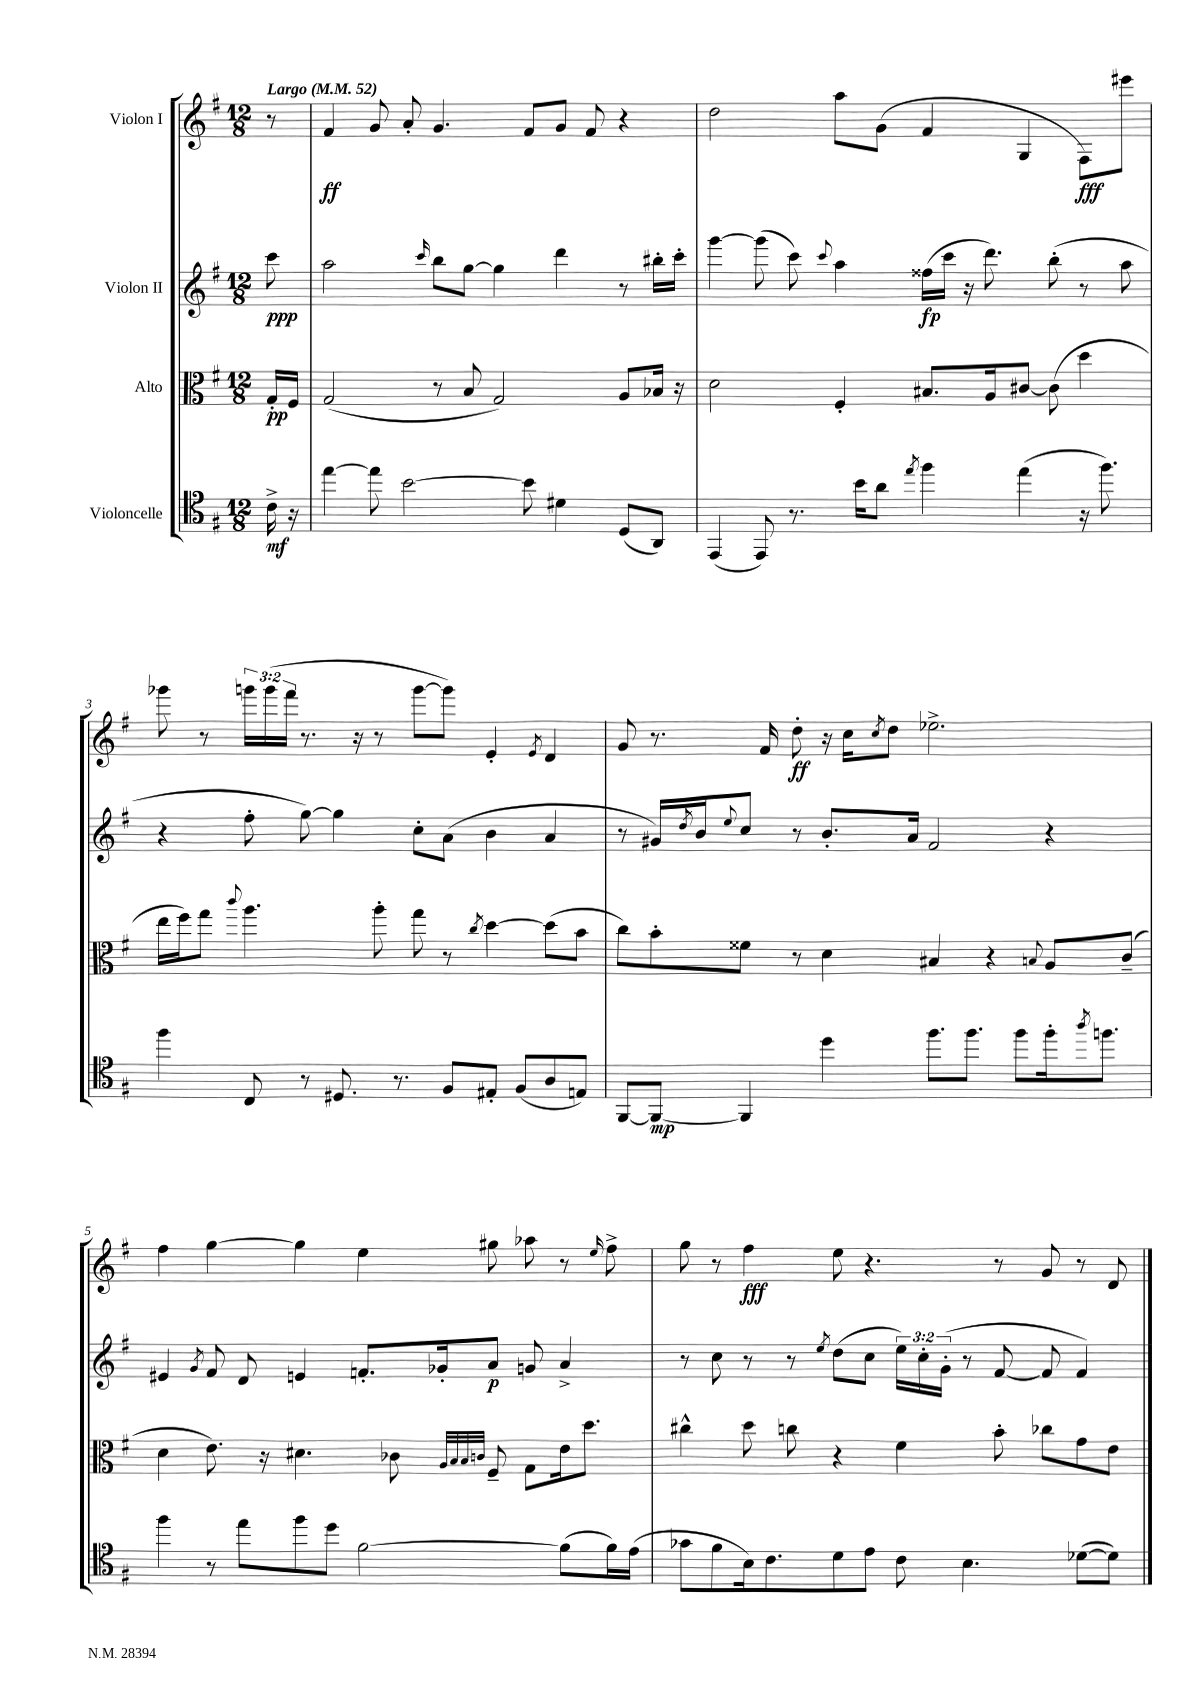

**kern	**kern	**kern	**kern
*staff4	*staff3	*staff2	*staff1
*clefC4	*clefC3	*clefG2	*clefG2
*k[f#]	*k[f#]	*k[f#]	*k[f#]
*M12/8	*M12/8	*M12/8	*M12/8
*MM52	*MM52	*MM52	*MM52
16c^\	16G'/LL	8ccc\	8r
16r	16F#/JJ	.	.
=	=	=	=
[4ee\	(2G/	2aa\	4f#/
8ee\]	.	.	8g/
[2b\	.	.	8a'/
.	.	16qqccc/	.
.	8r	8bb\L	4.g/
.	8B/	[8gg\J	.
.	2G/)	4gg\]	.
8b\]	.	.	8f#/L
4d#\	.	4ddd\	8g/J
.	.	.	8f#/
(8D/L	8A/L	8r	4r
8AA/J)	16B-/Jk	16bb#'\LL	.
.	16r	16ccc'\JJ	.
=	=	=	=
(4EE/	2d\	[4ggg\	2dd\
8EE/)	.	(8ggg\]	.
8.r	.	8ccc\)	.
.	.	8qqccc/	.
.	4F#'/	4aa\	8aa\L
16b\LK	.	.	.
8a\J	.	.	(8g\J
8qee/	.	.	.
4ff#\	8.B#/L	(16ff##\LL	4f#/
.	.	16ccc\JJ	.
.	.	16r	.
.	16A/k	8.ddd\)	.
(4ee\	[8c#/J	.	4G/
.	(8c#\]	(8bb'\	.
16r	4dd\	8r	8F#\L)
8.ff#\)	.	.	.
.	.	8aa\	8eee#\J
=	=	=	=
4ff#\	16ee\LL	4r	8ggg-\
.	16ff#\J)	.	.
.	8gg\J	.	8r
.	8qqccc/	.	.
8C/	4.aa\	8ff#'\	24ggg\LL
.	.	.	(24ggg\
.	.	.	24fff#\JJ
8r	.	[8gg\)	8.r
8.D#/	.	4gg\]	.
.	.	.	16r
.	8aa'\	.	8r
8.r	.	.	.
.	8gg\	8cc'\L	[8ggg\L
8F#/L	8r	(8a\J	8ggg\]J)
.	8qcc/	.	.
8E#'/J	[4dd\	4b\	4e'/
(8F#/L	.	.	.
.	.	.	8qe/
8A/	(8dd\]L	4a/	4d/
8E/J)	8b\J	.	.
=	=	=	=
[8FF#/L	8cc\L)	8r	8g/
8FF#/_J	8b'\	16g#/LL)	8.r
.	.	8qdd/	.
.	.	16b/J	.
.	.	8qqee/	.
4FF#/]	8f##\J	8cc/J	.
.	.	.	16f#/
.	8r	8r	8dd'\
4dd\	4d\	8.b'/L	16r
.	.	.	16cc\LK
.	.	.	8qcc/
.	.	.	8dd\J
.	.	16a/Jk	.
8.ff#\L	4B#/	2f#/	2.ee-^\
8.ff#\J	.	.	.
.	4r	.	.
8ff#\L	.	.	.
.	8qqB/	.	.
16ff#'\k	8A/L	4r	.
8qaa/	.	.	.
8.ff\J	.	.	.
.	(8c~/J	.	.
=	=	=	=
4ff#\	4d\	4e#/	4ff#\
.	.	8qg/	.
8r	8.e\)	8f#/	[4gg\
8ee\L	.	8d/	.
.	16r	.	.
8ff#\	4.d#\	4e/	4gg\]
8dd\J	.	.	.
[2f#\	.	8.f'/L	4ee\
.	8c-\	.	.
.	.	16g-'/k	.
.	32qqA/LLL	.	.
.	32qqB/	.	.
.	32qqB/	.	.
.	32qqc/JJJ	.	.
.	8F#~/	8a/J	8gg#\
.	8G\L	8g/	8aa-\
(8f#\]L	16e\k	4a^/	8r
.	8.dd\J	.	.
.	.	.	16qqee/
16f#\L)	.	.	8ff#^\
(16e\JJ	.	.	.
=	=	=	=
8g-\L	4cc#^^\	8r	8gg\
8f#\	.	8cc\	8r
16B\k)	8dd\	8r	4ff#\
8.c\	.	.	.
.	8cc\	8r	.
.	.	8qee/	.
8d\	4r	(8dd\L	8ee\
8e\J	.	8cc\J	4.r
8c\	4f#\	24ee\LL)	.
.	.	24cc'\	.
.	.	(24g'\JJ	.
4.B\	.	8r	.
.	8b'\	[8f#/	8r
.	8cc-\L	8f#/]	8g/
([8d-\L	8g\	4f#/)	8r
8d-\]J)	8e\J	.	8d/
==	==	==	==
*-	*-	*-	*-
